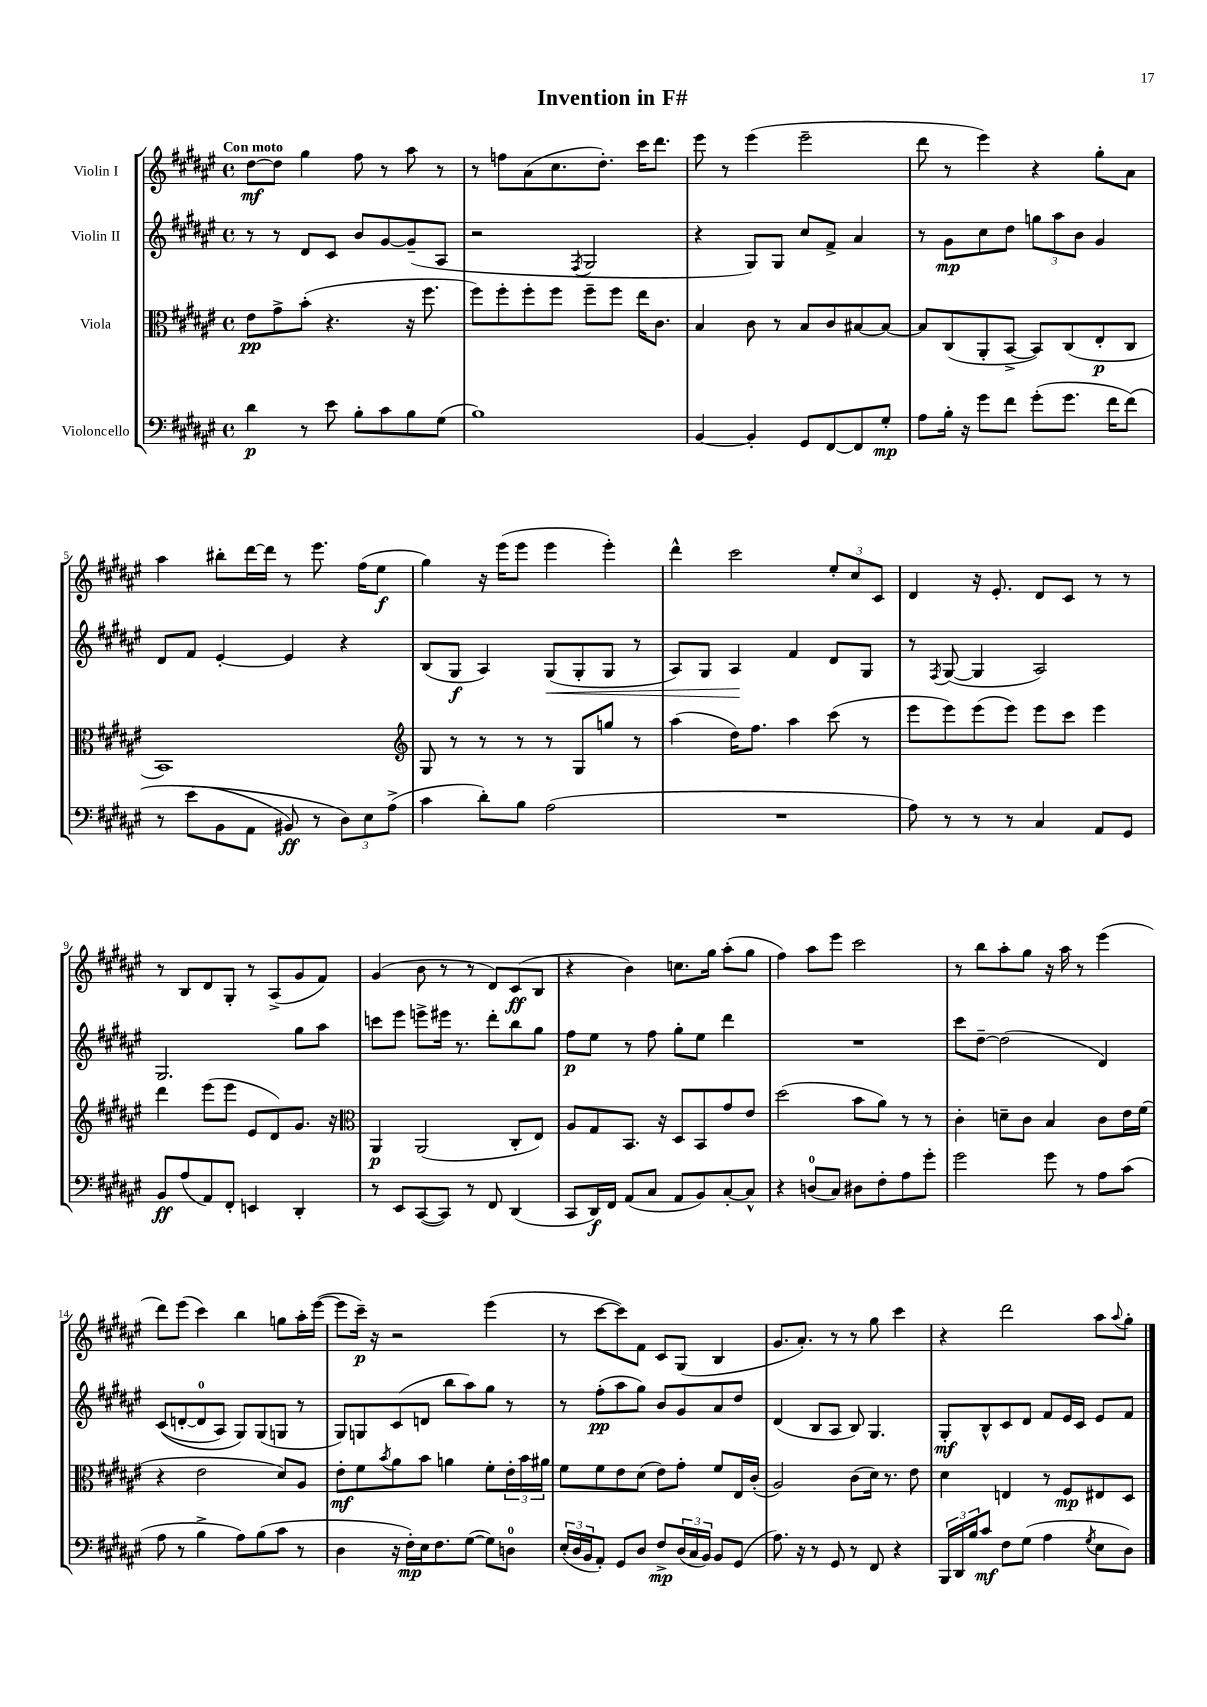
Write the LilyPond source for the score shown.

\header { title = "Invention in F#" }
<<
\new StaffGroup <<
\new Staff = "s0" \with { instrumentName = "Violin I" } {
    \clef treble \key fis \major \defaultTimeSignature \time 4/4 \tempo "Con moto"
    dis''8~\mf dis''8 gis''4 fis''8 r8 ais''8 r8 |
    r8 f''8 ais'8( cis''8. dis''8.-.) cis'''16 dis'''8. |
    eis'''8 r8 eis'''4( eis'''2-- |
    dis'''8 r8 eis'''4) r4 gis''8-. ais'8 |
    ais''4 bis''8-. dis'''16~ dis'''16 r8 eis'''8. fis''16( eis''8\f |
    gis''4) r16 eis'''16( eis'''8 eis'''4 eis'''4-.) |
    dis'''4-^ cis'''2 \tuplet 3/2 { eis''8-. cis''8 cis'8 } |
    dis'4 r16 eis'8.-. dis'8 cis'8 r8 r8 |
    r8 b8 dis'8 gis8-. r8 ais8->( gis'8 fis'8) |
    gis'4( b'8 r8 r8 dis'8) cis'8\ff( b8 |
    r4 b'4) c''8. gis''16 ais''8-.( gis''8 |
    fis''4) ais''8 eis'''8 cis'''2 |
    r8 b''8 ais''8-. gis''8 r16 ais''16 r8 eis'''4( |
    dis'''8) eis'''8( cis'''4) b''4 g''8 ais''16-. eis'''16~( |
    eis'''8 cis'''16--\p) r16 r2 eis'''4( |
    r8 cis'''8~ cis'''8) fis'8 cis'8 gis8( b4 |
    gis'8. ais'8.-.) r8 r8 gis''8 cis'''4 |
    r4 dis'''2 ais''8 \appoggiatura { ais''8 } gis''8-. \bar "|." |
}
\new Staff = "s1" \with { instrumentName = "Violin II" } {
    \clef treble \key fis \major \defaultTimeSignature \time 4/4
    r8 r8 dis'8 cis'8 b'8 gis'8~ gis'8--( ais8 |
    r2 \acciaccatura { fis8 } gis2 |
    r4 gis8) gis8 cis''8 fis'8-> ais'4 |
    r8 gis'8\mp cis''8 dis''8 \tuplet 3/2 { g''8 ais''8 b'8 } gis'4 |
    dis'8 fis'8 eis'4~-. eis'4 r4 |
    b8( gis8\f ais4) gis8\<( gis8-. gis8 r8 |
    ais8) gis8 ais4\! fis'4 dis'8 gis8 |
    r8 \acciaccatura { fis8 } gis8~( gis4 ais2) |
    gis2. gis''8 ais''8 |
    c'''8 eis'''8 e'''8-> eis'''16 r8. dis'''8-. b''8 gis''8 |
    fis''8\p eis''8 r8 fis''8 gis''8-. eis''8 dis'''4 |
    R1 |
    cis'''8 dis''8~-- dis''2( dis'4) |
    cis'8(\( d'8~-. d'8-0 ais8) gis8\) gis8( g8 r8 |
    gis8) g8 cis'8( d'8 b''8 ais''8) gis''8 r8 |
    r8 fis''8-.\pp( ais''8 gis''8) b'8 gis'8 ais'8 dis''8 |
    dis'4( b8 ais8 b8) gis4. |
    gis8-.\mf b8-^ cis'8 dis'8 fis'8 eis'16 cis'16 eis'8 fis'8 \bar "|." |
}
\new Staff = "s2" \with { instrumentName = "Viola" } {
    \clef alto \key fis \major \defaultTimeSignature \time 4/4
    eis'8\pp gis'8-> b'8-.( r4. r16 fis''8. |
    fis''8) fis''8-. fis''8-. fis''8 fis''8-- fis''8 eis''16 cis'8. |
    b4 cis'8 r8 b8 cis'8 bis8~ bis8~ |
    bis8 cis8( ais,8-. b,8~-> b,8) cis8( eis8-.\p cis8 |
    b,1) |
    \clef treble gis8 r8 r8 r8 r8 gis8 g''8 r8 |
    ais''4( dis''16) fis''8. ais''4 cis'''8( r8 |
    eis'''8 eis'''8) eis'''8( eis'''8) eis'''8 cis'''8 eis'''4 |
    dis'''4 eis'''8( eis'''8 eis'8 dis'8) gis'8. r16 |
    \clef alto ais,4\p ais,2( cis8-. eis8) |
    ais8 gis8 b,8. r16 dis8 b,8 gis'8 eis'8 |
    dis''2( b'8 ais'8) r8 r8 |
    cis'4-. d'8-- cis'8 b4 cis'8 eis'16 fis'16( |
    r4 eis'2 dis'8) ais8 |
    eis'8-.\mf fis'8 \acciaccatura { b'8 } ais'8 b'8 a'4 fis'8-. \tuplet 3/2 { eis'16-. b'16 ais'16 } |
    fis'8 fis'8 eis'8 dis'8( eis'8) gis'8-. fis'8 eis16 cis'16-.( |
    ais2) cis'8( dis'16) r8. eis'8 |
    dis'4 e4 r8 fis8\mp eis8 dis8 \bar "|." |
}
\new Staff = "s3" \with { instrumentName = "Violoncello" } {
    \clef bass \key fis \major \defaultTimeSignature \time 4/4
    dis'4\p r8 eis'8 b8-. cis'8 b8 gis8( |
    b1) |
    b,4~ b,4-. gis,8 fis,8~ fis,8 gis8-.\mp |
    ais8 b16-. r16 gis'8 fis'8 gis'8-.( gis'8. fis'16 fis'8)\( |
    r8 eis'8( b,8 ais,8 bis,8\ff) r8 \tuplet 3/2 { dis8\) eis8 ais8->( } |
    cis'4 dis'8-.) b8 ais2( |
    R1 |
    ais8) r8 r8 r8 cis4 ais,8 gis,8 |
    b,8\ff ais8( ais,8) fis,8-. e,4 dis,4-. |
    r8 eis,8 cis,8~( cis,8) r8 fis,8 dis,4( |
    cis,8 dis,16\f) fis,16 ais,8( cis8 ais,8 b,8) cis8~-. cis8-^ |
    r4 d8-0( cis8) dis8 fis8-. ais8 gis'8-. |
    gis'2 gis'8 r8 ais8 cis'8( |
    ais8 r8 b4-> ais8) b8( cis'8 r8 |
    dis4 r16 fis16-.\mp) eis16 fis8. gis8~( gis8) d8-0 |
    \tuplet 3/2 { eis16-.( dis16 b,16 } ais,8-.) gis,8 dis8 fis8->\mp \tuplet 3/2 { dis16( cis16 b,16) } b,8 gis,8( |
    ais8.) r16 r8 gis,8 r8 fis,8 r4 |
    \tuplet 3/2 { b,,16 dis,16 b16 } cis'8\mf fis8 gis8( ais4 \acciaccatura { gis8 } eis8 dis8) \bar "|." |
}
>>
>>
